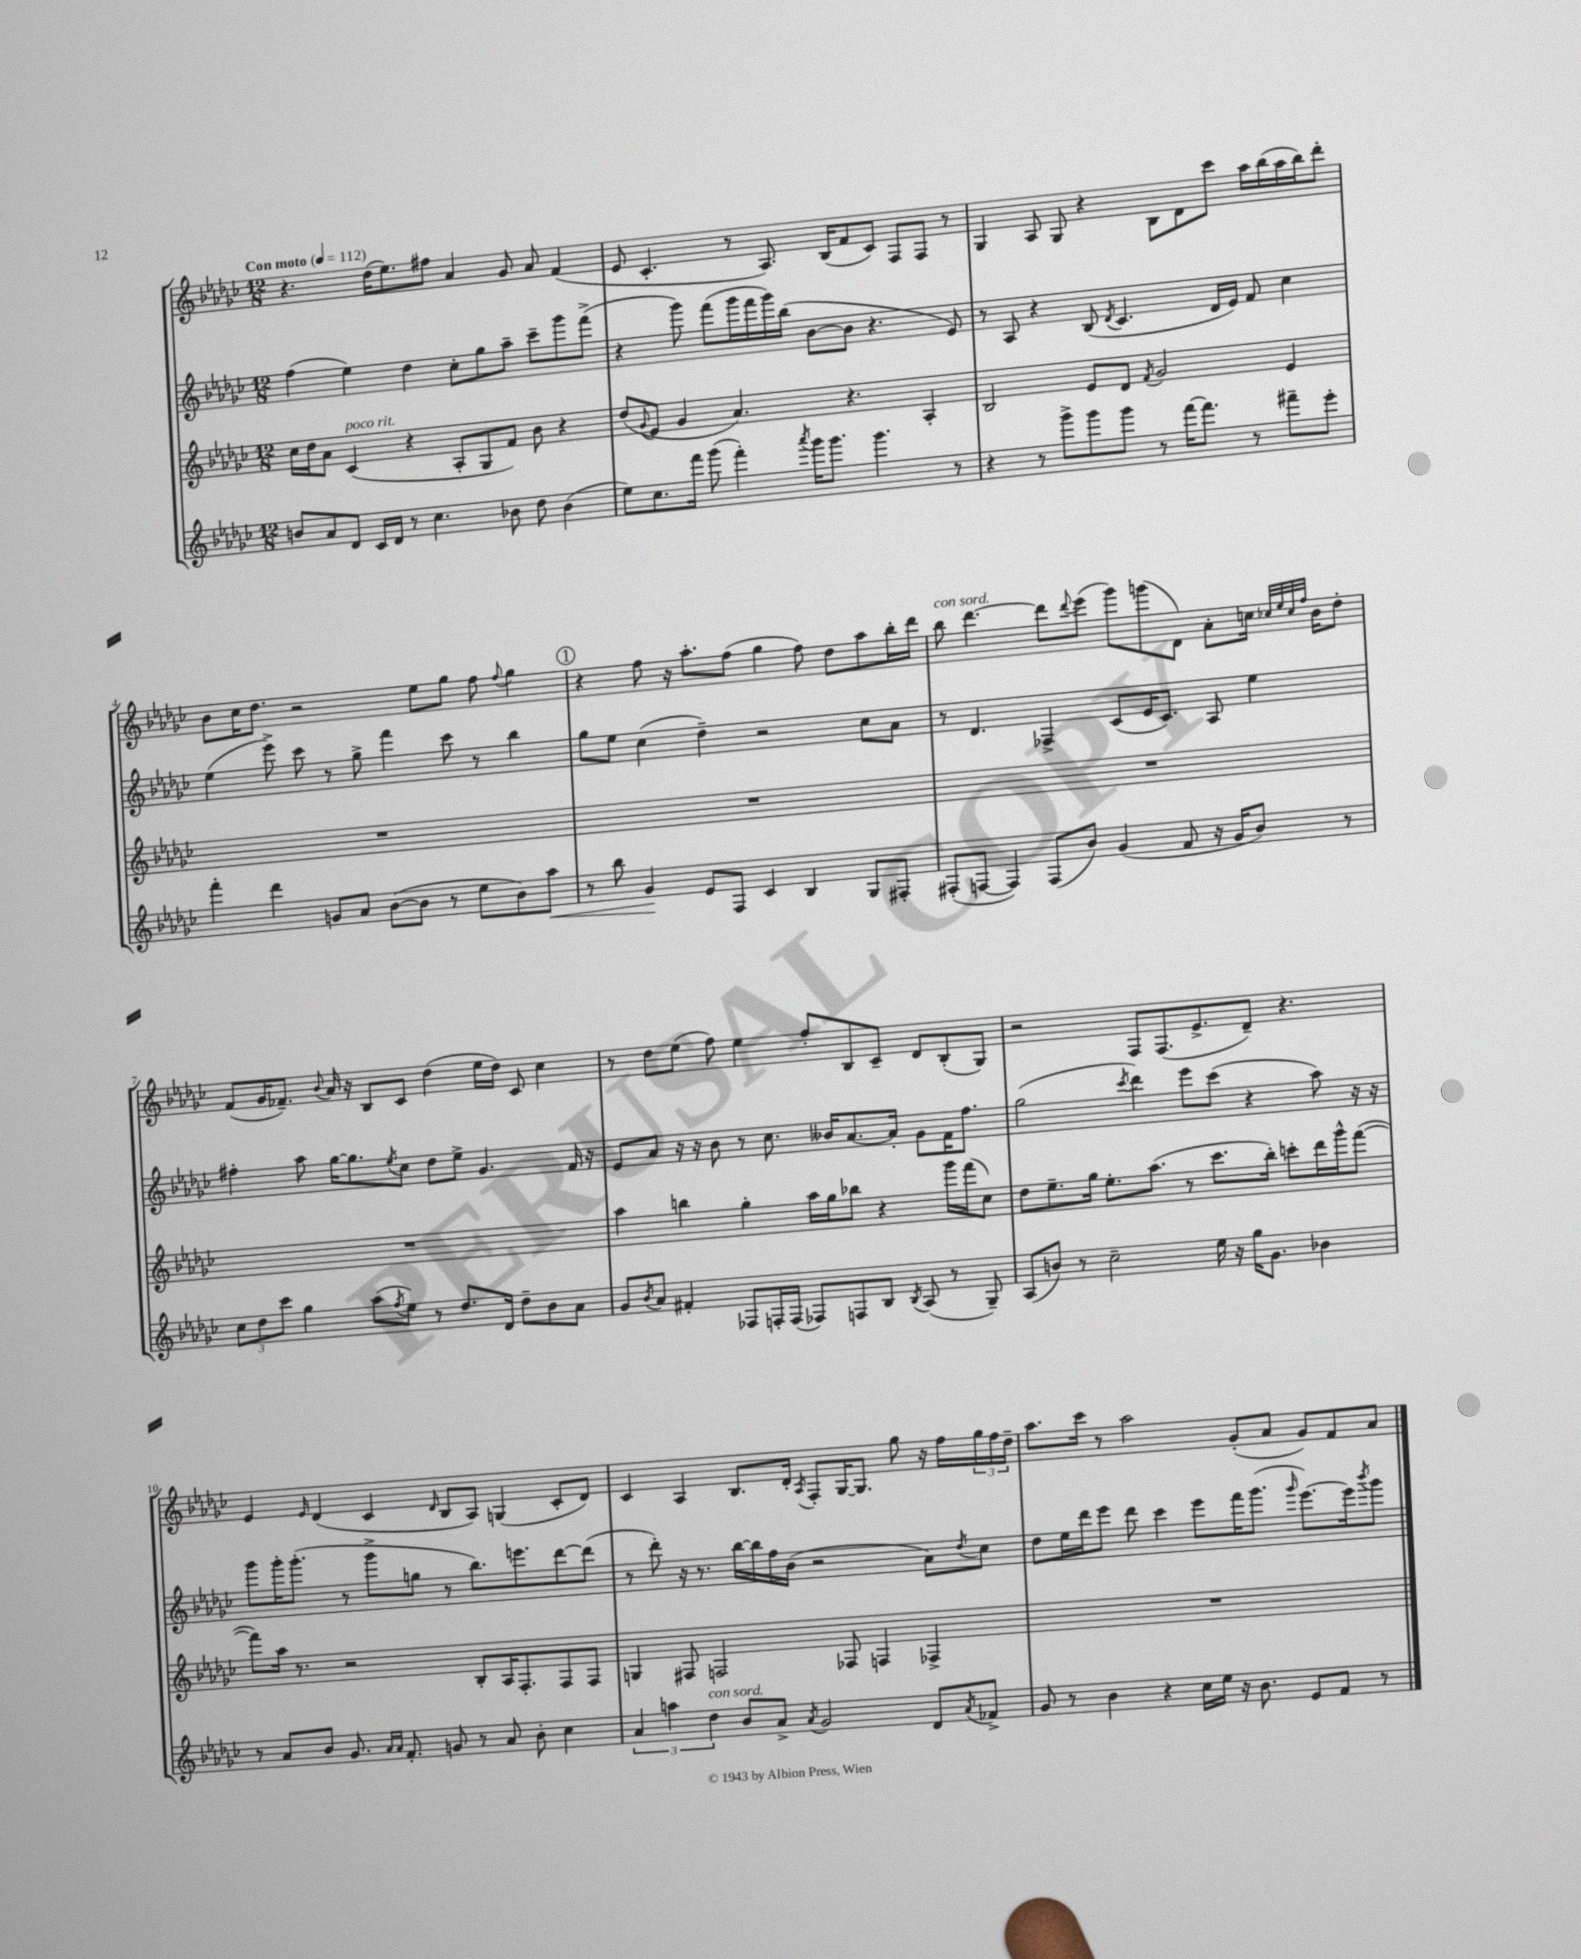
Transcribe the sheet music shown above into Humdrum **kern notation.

**kern	**kern	**kern	**kern
*staff4	*staff3	*staff2	*staff1
*clefG2	*clefG2	*clefG2	*clefG2
*k[b-e-a-d-g-c-]	*k[b-e-a-d-g-c-]	*k[b-e-a-d-g-c-]	*k[b-e-a-d-g-c-]
*M12/8	*M12/8	*M12/8	*M12/8
*MM112	*MM112	*MM112	*MM112
8b	16cc-	(4ff	4.r
.	16dd-	.	.
8a-	8a-	.	.
8d-	(4c-	4ee-)	.
16c-	.	.	(16dd-
16d-	.	.	8.ee-)
8r	4r	4dd-	.
4.cc-	.	.	8ff#
.	8A-'	8cc-'	4a-
.	8G-	8gg-	.
8b-	8f)	8aa-~	8g-
8dd-	8b-	8ccc-~	8a-
(4b-	4r	8ggg-	(4f
.	.	(8fff^	.
=	=	=	=
8ee-)	(8dd-	4r	8e-
.	8qqg-	.	.
8.cc-	8e-	.	4.c-'
.	4g-	8ggg-)	.
16fff	.	.	.
(8ggg-	.	(8fff	.
4fff')	4.a-)	16ggg-	8r
.	.	16fff	.
.	.	16ggg-)	8.A-)
.	.	(16bb-	.
8qaaa-	.	.	.
16ggg-	.	[8b-	.
8.ggg-	.	.	(16B-
.	4.r	8b-]	8f
4.ggg-	.	4.r	8c-)
.	.	.	8F
.	4A-'	.	8F
8r	.	8e-)	8r
=	=	=	=
4r	2B-	8r	4G-
.	.	8A-	.
8r	.	4r	8A-
8ggg-^	.	.	8G-
8ggg-	8e-	(8B-	4r
.	.	8qd-	.
8ggg-	8d-	4.c-	.
.	8qf	.	.
8r	2g-	.	8B-
[16fff	.	.	8d-
8.fff]	.	.	.
.	.	16d-	8ccc-
.	.	16e-)	.
8r	.	8f	16aa-
.	.	.	(16bb-
8fff#~	4e-	4cc-	16aa-
.	.	.	16bb-)
8eee-'	.	.	8ddd-'
=	=	=	=
4fff'	1.r	(4ee-	8b-
.	.	.	16cc-
.	.	.	8.dd-
4ddd-	.	8eee-^)	.
.	.	8ccc-	2r
8g	.	8r	.
8a-	.	8gg-^	.
([8b-	.	4fff	.
8b-]	.	.	8ee-
8r	.	8ccc-	8gg-
8ee-	.	8r	8ff
.	.	.	8qqff
8b-)	.	4bb-	4gg-
8aa-	.	.	.
=	=	=	=
8r	1.r	8gg-	4r
8bb-	.	8ee-	.
4g-	.	(4cc-	8ff
.	.	.	16r
.	.	.	8.aa-'
8e-	.	4dd-~)	.
8F	.	.	(8ff
4c-	.	2r	4gg-
4B-	.	.	8ff)
.	.	.	8dd-
8G-	.	8cc-	8aa-
8F#'	.	8a-	16bb-'
.	.	.	16ddd-
=	=	=	=
(8F#'	1.r	8r	8bb-
[8F	.	4.d-	[4.ddd-
4F])	.	.	.
(8F	.	4F-^	8ddd-]
.	.	.	8qqddd-
8b-)	.	.	(8eee-
(4g-	.	(8c-	8ggg-)
.	.	16e-	(8ggg
.	.	8.c-)	.
8f	.	.	8d-)
16r	.	8A-	8a-'
16g-	.	.	.
8b-)	.	4ee-	16cc
.	.	.	32qqcc-
.	.	.	32qqee-
.	.	.	32qqcc-
.	.	.	32qqff
.	.	.	16b-
8r	.	.	8dd-'
=	=	=	=
12cc-	1.r	4ff#'	(8f
12dd-	.	.	.
.	.	.	16g-
12ccc-	.	.	.
.	.	.	8.f-~)
4gg-	.	8aa-	.
.	.	.	8qqb-
.	.	[16gg-	16a-
.	.	8.gg-]	16r
(8aa-	.	.	8B-
8qff	.	8qee-	.
8ee-)	.	8cc-	8c-
8r	.	8dd-	(4dd-
8.dd-	.	8ee-^	.
.	.	4.g-	16ee-
16d-	.	.	16dd-)
8dd-~	.	.	8c-
8b-	.	.	4cc-
8a-	.	16f	.
.	.	16r	.
=	=	=	=
8g-	4aa-	8e-	8r
8qb-	.	.	.
8a-	.	8a-	8dd-
4f#'	4bb	16r	(8ee-
.	.	16r	.
.	.	8b-	8ff)
8F-	4gg-'	8r	4ee-
16F'	.	8.cc-	.
(16F	.	.	.
8F-)	16aa-	.	8ff'
.	16gg-	16b--	.
8F	8bb-	[8.a-	8B-
8B-	4r	.	8c-~
.	.	16a-']	.
8qB-	.	.	.
(8A-	.	8g-	8d-
8r	16ggg-	16f	(8B-'
.	(16fff	8.ff	.
8G-~)	8cc-)	.	8G-)
=	=	=	=
(8A-	8dd-	(2gg-	2r
8b)	8.ee-~	.	.
8r	.	.	.
.	16gg-	.	.
2cc-~	8.ee-'	.	.
.	.	8qccc-	.
.	.	4ddd-)	8F
.	(8.aa-	.	.
.	.	.	(8.F
.	8r	8eee-	.
.	.	.	8.e-^
16ee-	8.ccc-	(8ccc-	.
16r	.	.	.
16gg-	.	4r	8d-~)
8.g-	16bb-')	.	.
.	8ccc'	.	4.r
4b-	16ddd-	8aa-)	.
.	16ggg-^^	.	.
.	([8fff	16r	.
.	.	16r	.
=	=	=	=
8r	8fff])	8ggg-	4e-
8a-	16aa-	16ggg-'	.
.	8.r	(8.ggg-'	.
.	.	.	16qqe-
8b-	.	.	(4d-
8.g-	2r	8r	.
.	.	8ggg-^	4c-
16qqa-	.	.	.
16qqa-	.	.	.
8.f'	.	.	.
.	.	8gg	.
.	.	.	16qqd-
8g	.	8r	8B-
8r	8B-'	8.bb-)	8A-)
8a-	16A-	.	(4G
.	8.F'	8.eee	.
8b-'	.	.	.
4cc-	8F	[8ddd-	8c-'
.	8F	(8ddd-]	8d-)
=	=	=	=
6a-	4G	8r	4c-
.	.	8ddd-')	.
6aa	.	.	.
.	8F#	16r	4A-
.	.	8.r	.
6dd-	.	.	.
.	2F	.	.
8b-	.	[16bb-	8.B-
.	.	16bb-]	.
8a-^	.	16ff	.
.	.	(16b-	16d-'
8qa-	.	.	8qA-
2g-	.	2r	8F'
.	8F-	.	[16G-
.	.	.	8.G-]
.	4F	.	.
.	.	.	8gg-
8d-	4F-^	8a-)	16r
.	.	.	16ff
8qa-	.	8qdd-	.
8f-^	.	8cc-	24gg-
.	.	.	24ff
.	.	.	24dd-~
=	=	=	=
8g-	1.r	8dd-	8.aa-
8r	.	16ee-	.
.	.	16ddd-	16ccc-
4b-	.	8eee-	8r
.	.	8ddd-	2aa-
4r	.	4ccc-	.
16cc-	.	8eee-	.
16ee-	.	.	.
16r	.	16fff	(8g-'
8.b-	.	(8.ggg-	.
.	.	.	8a-
.	.	16qqggg-	.
8e-	.	[8.eee-)	8g-)
8f	.	.	8f
.	.	16eee-]	.
.	.	8qbbb-	.
8r	.	8ggg-	8a-
==	==	==	==
*-	*-	*-	*-
